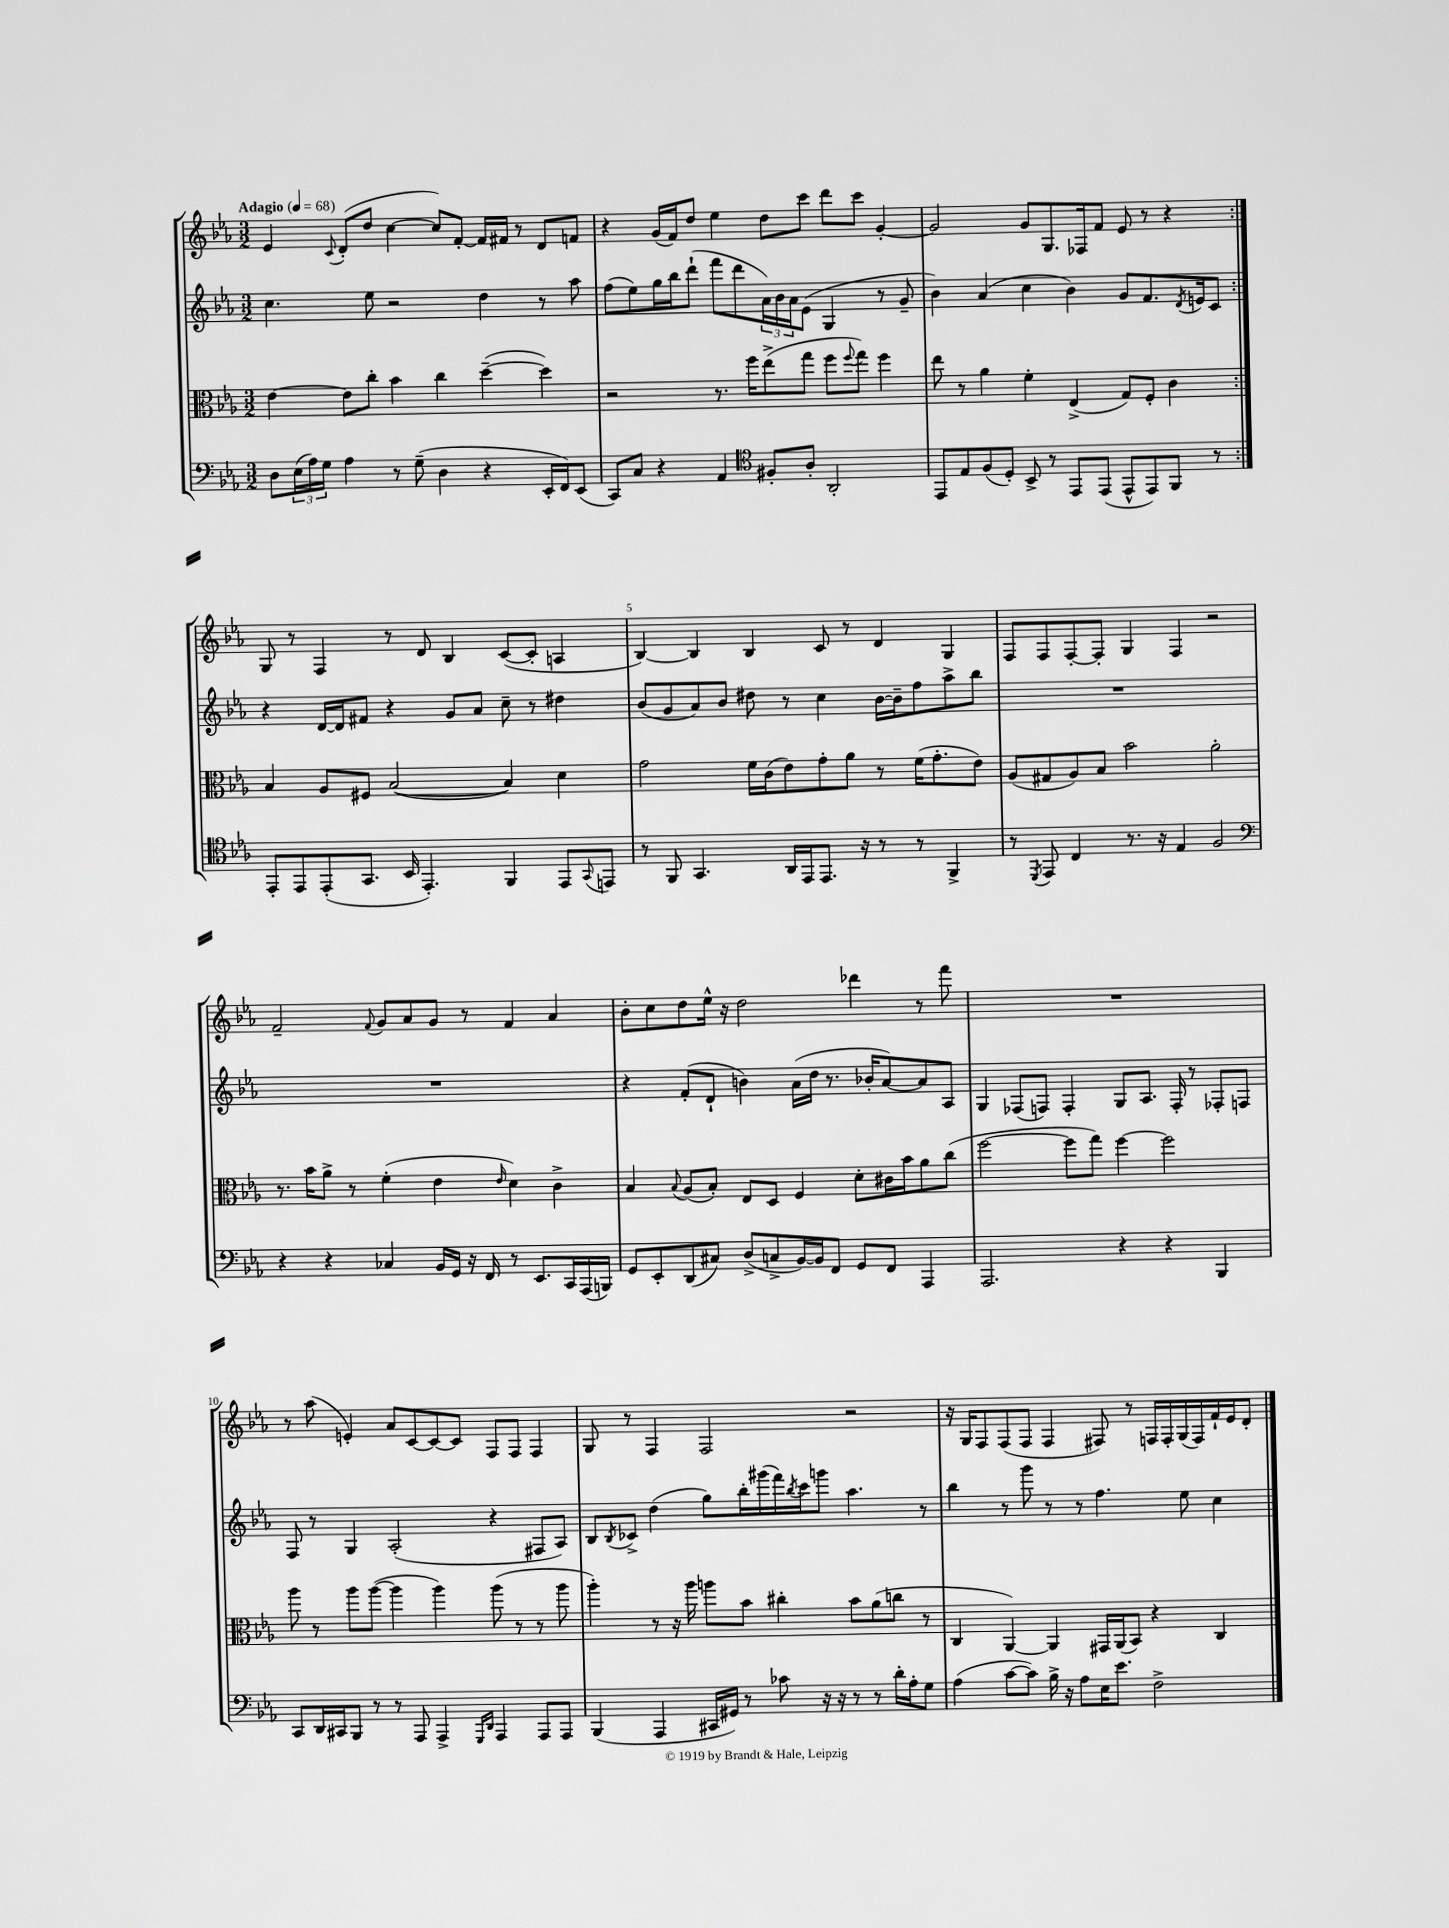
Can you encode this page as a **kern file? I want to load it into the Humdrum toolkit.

**kern	**kern	**kern	**kern
*part4	*part3	*part2	*part1
*staff4	*staff3	*staff2	*staff1
*clefF4	*clefC3	*clefG2	*clefG2
*k[b-e-a-]	*k[b-e-a-]	*k[b-e-a-]	*k[b-e-a-]
*M3/2	*M3/2	*M3/2	*M3/2
*MM68	*MM68	*MM68	*MM68
=1	=1	=1	=1
!	!	!	!LO:TX:a:B:t=Adagio
8D\L	[4e-\	4.cc\	4e-/
(24E-\L	.	.	.
24A-\)	.	.	.
24G\JJ	.	.	.
.	.	.	8qqc/
4A-\	8e-\L]	.	(8d'/L
.	8cc'\J	8ee-\	8dd/J
8r	4b-\	2r	[4cc\
(8G~\	.	.	.
4D\	4cc\	.	8cc/L])
.	.	.	[8f'/J
4r	([4dd~\	4dd\	16f/LL]
.	.	.	16f#X/JJ
.	.	.	8r
16EE-'/LL	4dd\])	8r	8d/L
16FF/J)	.	.	.
(8EE-/J	.	8aa-\	8fn/J
=2	=2	=2	=2
8CC/L)	2r	(8ff\L	4r
8C/J	.	8ee-\)	.
4r	.	16gg\L	(16g/LL
.	.	16bb-\J	16f/J)
.	.	(8ddd`\J	8dd/J
4AA-/	8.r	8fff\L	4ee-\
.	.	8ddd\	.
.	16ff\KL	.	.
*clefC4	*	*	*
8F#X'/L	(8ee-^\	24a-\L)	8dd\L
.	.	24b-\	.
.	.	24a-\J	.
8A-'/J	8gg\J	(8e-\J	8ccc\J
2AA-'/	8ff\L	4G/	8ddd\L
.	8qqff/	.	.
.	8gg\J)	.	8ccc\J
.	4ff\	8r	[4g'/
.	.	8g~/	.
=3	=3	=3	=3
8EE-/L	8ee-\	4b-\)	2g/]
8E-/	8r	.	.
(8F/	4a-\	(4a-/	.
8D'/J)	.	.	.
8BB-^/	4f'\	4cc\	8g/L
8r	.	.	8.G/
8EE-/L	(4E-^/	4b-\)	.
.	.	.	16F-X/k
(8EE-/J	.	.	8f/J
8EE-^^/L	8G/L)	8g/L	8e-/
8EE-/)	8F'/J	8.f/	8r
8FF/J	4c\	.	4r
.	.	8qd/	.
.	.	16en/k	.
8r	.	8c/J	.
!!LO:LB:g=z
=4:|!	=4:|!	=4:|!	=4:|!
8EE-'/L	4B-/	4r	8G/
8EE-/	.	.	8r
(8EE-'/	8A-/L	[16d/LL	4F/
.	.	16d/J]	.
8.GG/J	8F#X/J	8f#X/J	.
.	([2B-/	4r	8r
16BB-/	.	.	.
4.EE-'/)	.	.	8d/
.	.	8g/L	4B-/
.	.	8a-/J	.
4FF/	4B-/])	8cc~\	([8c/L
.	.	8r	8c'/J]
8EE-/L	4d\	4dd#X\	4An/
8qqGG/	.	.	.
8EEn/J	.	.	.
=5	=5	=5	=5
8r	2g\	(8b-/L	[4B-/)
8FF/	.	8g/	.
4.GG/	.	8a-/)	4B-/]
.	.	8b-/J	.
.	16f\LL	8dd#X\	4B-/
.	(16c\J	.	.
16AA-/LL	8e-\)	8r	.
16EE-/J	.	.	.
8.EE-/J	8g'\	4cc\	8c/
.	8a-\J	.	8r
16r	.	.	.
8r	8r	[16b-\LL	4d/
.	.	16b-~\J]	.
8r	(16f\KL	8ff\	.
.	8.g'\	.	.
4FF^/	.	8aa-^\	4G/
.	8e-\J)	8bb-\J	.
=6	=6	=6	=6
8r	(8A-/L	1.r	8F/L
8qDD/	.	.	.
8EE-/	8G#X/	.	8F/
4C/	8A-/)	.	[8F'/
.	8B-/J	.	8F'/J]
8.r	2b-\	.	4G/
16r	.	.	.
4E-/	.	.	4F/
2F/	2a-'\	.	2r
!!LO:LB:g=z
=7	=7	=7	=7
*clefF4	*	*	*
4r	8.r	1.r	2f~/
.	16b-\KL	.	.
4r	8a-^\J	.	.
.	8r	.	.
.	.	.	8qqf/
4C-X/	(4f'\	.	8g/L
.	.	.	8a-/
16BB-/LL	4e-\	.	8g/J
16GG/JJ	.	.	.
16r	.	.	8r
16FF/	.	.	.
.	16qqe-/	.	.
8r	4d\)	.	4f/
8.EE-/L	.	.	.
.	4c^\	.	4a-/
16CC/L	.	.	.
(16AAA-/	.	.	.
16BBBn/JJ)	.	.	.
=8	=8	=8	=8
8GG/L	4B-/	4r	8b-'\L
8EE-'/	.	.	8cc\
.	8qqB-/	.	.
(8DD/	(8A-/L	(8f'/L	8dd\
8C#X/J)	8B-'/J)	8d`/J	16ee-^^\Jk
.	.	.	16r
(8D^/L	8E-/L	4bn\)	2dd\
8Cn^/	8D/J	.	.
[16BB-/L)	4F/	(16a-\LL	.
16BB-/J]	.	16dd\JJ	.
8FF/J	.	8.r	.
8GG/L	8d'\L	.	4ddd-X\
.	.	16b-X'/KL	.
8FF/J	16c#X\L	[8a-/)	.
.	16b-\J	.	.
4AAA-/	8a-\	8a-/]	8r
.	(8cc\J	8A-/J	8fff\
=9	=9	=9	=9
2.AAA-/	[2ff\	4G/	1.r
.	.	(8F-X/L	.
.	.	8Fn/J)	.
.	8ff\L]	4F'/	.
.	8gg\J)	.	.
4r	[4ff\	8G/L	.
.	.	8.A-/J	.
4r	2ff\]	.	.
.	.	16F'/	.
.	.	8r	.
4BBB-/	.	8F-X'/L	.
.	.	8Fn/J	.
!!LO:LB:g=z
=10	=10	=10	=10
8CC/L	8aa-\	8F/	8r
16DD/L	8r	8r	(8aa-\
16CC#X/J	.	.	.
8BBB-/J	8aa-\L	4G/	4en'/)
8r	([8aa-\J	.	.
8r	4aa-\]	(2A-'/	8a-/L
8AAA-/	.	.	[8c/
4AAA-^/	4aa-\)	.	8c/_
.	.	.	8c/J]
16qqGGG/LL	.	.	.
16qqDD/JJ	.	.	.
4AAA-/	(8aa-\	4r	8F/L
.	8r	.	8F/J
8AAA-/L	8r	8F#X/L	4F/
8AAA-/J	8aa-\	8A-/J)	.
=11	=11	=11	=11
(4BBB-/	4aa-'\)	8B-/L	8G/
.	.	8qB-/	.
.	.	8c-X^/J	8r
4AAA-/	8r	(4dd\	4F/
.	16r	.	.
.	16aa-\	.	.
16CC#X/LL	8aan\L	8gg\L)	2F/
16GG#X/JJ)	.	.	.
8r	8b-\J	16bb-'\L	.
.	.	(16ggg#X\	.
8c-X\	4cc#X'\	16fff\)	.
.	.	8qbb-/	.
.	.	16ccc\J	.
16r	.	8gggn\J	.
16r	.	.	.
8r	8b-\L	4.aa-\	2r
8r	(8a-\	.	.
16d'\LL	8ccn\J	.	.
16A-'\J	.	.	.
8G\J	8r	8r	.
=12	=12	=12	=12
(4A-\	4C/	4bb-\	16r
.	.	.	16G/KL
.	.	.	8F/
[8c\L	[4AA-/)	8r	(8F/
8c\J])	.	8ggg\	8F/J
16B-^\	4AA-/]	8r	4F/
16r	.	.	.
8A-\L	.	8r	.
16E-\K	16GG#X/LL	4.ff\	8F#X/)
8.e-\J	(16AA-/J	.	.
.	8BB-/J)	.	8r
2F^\	4r	.	16Fn/LL
.	.	.	16F'/
.	.	8ee-\	(16G/
.	.	.	16F/)
.	4C/	4cc\	16f`/
.	.	.	16e-/J
.	.	.	8d'/J
==	==	==	==
*-	*-	*-	*-
